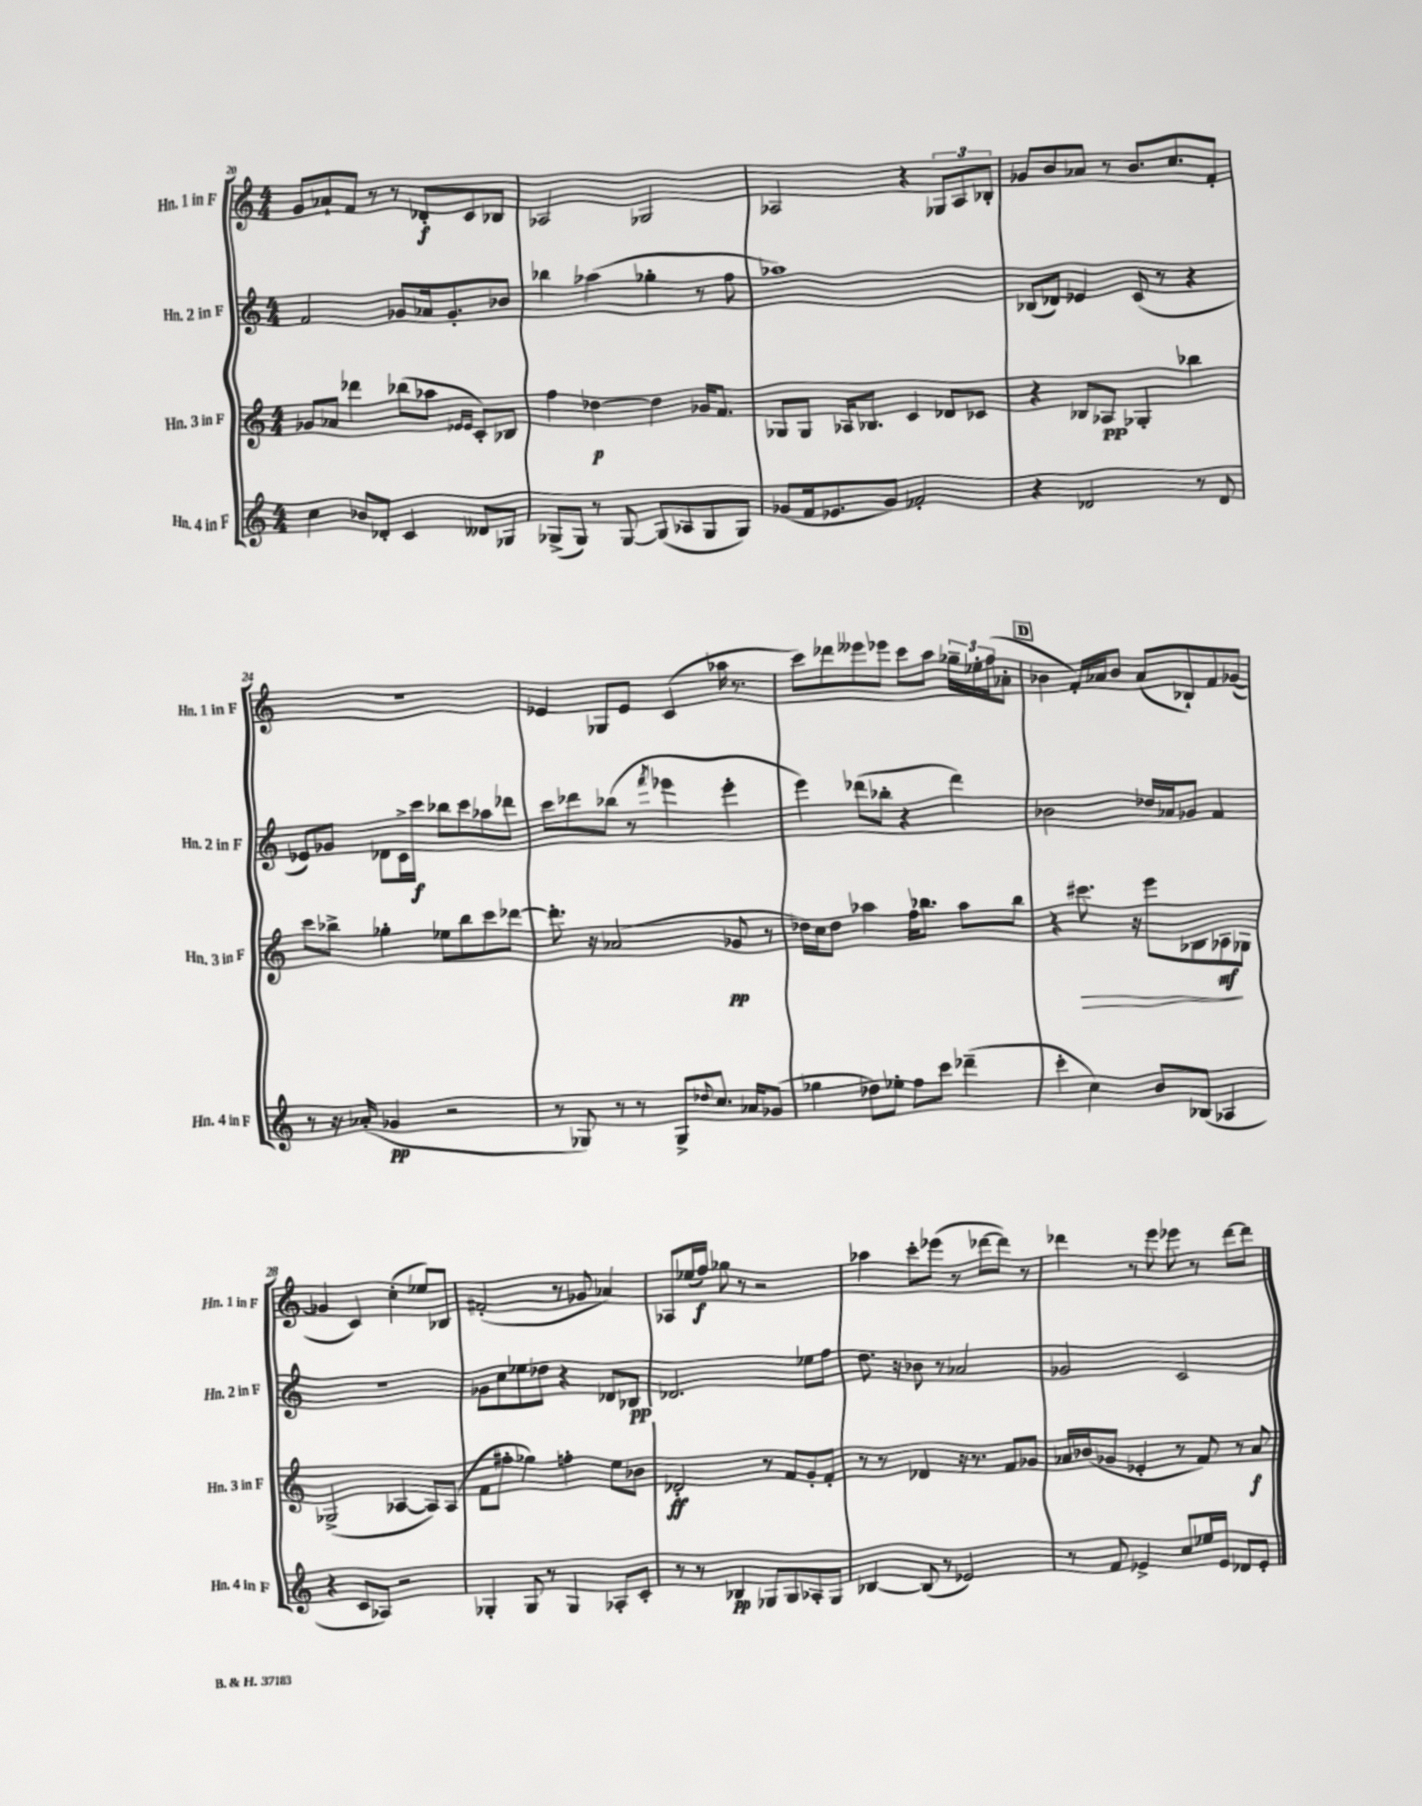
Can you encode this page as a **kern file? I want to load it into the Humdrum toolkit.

**kern	**kern	**kern	**kern
*staff4	*staff3	*staff2	*staff1
*clefG2	*clefG2	*clefG2	*clefG2
*k[]	*k[]	*k[]	*k[]
*M4/4	*M4/4	*M4/4	*M4/4
4cc	8g-	2f	8g
.	8a-	.	8a-`
8b-	4ddd-	.	8f
8d-'	.	.	8r
4c	(8bb-	8g-	8r
.	8aa-	16a-	8d-'
.	.	8.g-'	.
.	16qqe-	.	.
.	16qqe-	.	.
8d--	8c')	.	8c
8G-	8B-	8b-	8B-
=	=	=	=
(8G-^	4ff	4bb-	2A-
8G-)	.	.	.
8r	[4dd-	(4aa-	.
[8G-	.	.	.
(8G-]	4dd-]	4gg-'	2G-
8A-	.	.	.
8G-	16g-	8r	.
.	8.f	.	.
8G-)	.	8ff	.
=	=	=	=
(8g-	8G-	1aa-)	2A-
16f	8G-	.	.
8.e-	.	.	.
.	16A-	.	.
.	8.B-	.	.
8g-)	.	.	.
2f-'	4c	.	4r
.	8d-	.	12G-
.	.	.	12A-
.	8c-	.	.
.	.	.	12B-'
=	=	=	=
4r	4r	(8B-	8g-
.	.	8d-)	8b
2d-	8B-	4e-	8a-
.	8A-	.	8r
.	4G-'	(8c	8.b
.	.	8r	.
.	.	.	8.cc
8r	4bb-	4r	.
8d-	.	.	8f'
=	=	=	=
8r	8ccc	8e-)	1r
16r	8bb-^	8g-	.
(16a-'	.	.	.
4g-	4gg-'	8d-	.
.	.	16c^	.
.	.	16ccc	.
2r	8ee-	8bb-	.
.	8bb-	8ccc	.
.	8ccc	8aa-	.
.	[8ddd-	8ddd-	.
=	=	=	=
8r	8.ddd-']	8ccc	4e-
8G-)	.	8ddd-	.
.	16r	.	.
8r	(2a-	(8bb-	8G-
8r	.	8r	8e-
.	.	8qfff	.
8G-^	.	4eee-	(4c
8qqdd-	.	.	.
8.cc	.	.	.
.	8g-	4eee-'	16aa-
16a-	.	.	8.r
(8g-	8r	.	.
=	=	=	=
4gg-	16dd-)	4eee)	8ccc)
.	16cc	.	.
.	8dd-	.	8ddd-
8dd-)	4aa-	(8ddd-	8eee--
8ee-'	.	8bb-'	8eee-
8ff	16ff	4r	8ccc
.	8.bb-	.	.
8ccc	.	.	8aa
(4ddd-~	8aa-	4ddd-)	24gg-~
.	.	.	24ee-'
.	.	.	(24ff
.	8bb-	.	8a-'
=	=	=	=
4ccc'	4r	2b-	4b-
4cc)	8.ccc#	.	16f')
.	.	.	16a-
.	.	.	8b-
.	16r	.	.
8b	8eee	16dd-	(8a-
.	.	16a-	.
(8B-	8B-	8g-	8B-`)
4A-	8A-	4f	8f
.	8G-	.	([8g-
=	=	=	=
4r	(2G-^	1r	4g-]
8c	.	.	4c)
8A-)	.	.	.
2r	[4A-	.	(4cc'
.	8A-])	.	8ee-)
.	(8A-	.	8B-
=	=	=	=
4G-'	8f	8g-	(2f#'
.	8ff#'	8cc	.
8G-	4gg-)	8ee-	.
8r	.	8dd-	.
4G-	4ff'	4r	8r
.	.	.	8g-
8A-'	8ee	8d-	4a-)
8c'	8b-	8B-	.
=	=	=	=
8r	2d-'	2.d-	8A-
8r	.	.	(16ee-
.	.	.	16ff)
4B-	.	.	8gg-
.	.	.	8r
8G-	8r	.	2r
8G-	8f	.	.
8A-'	8g'	8ee-	.
8G-	8f'	8ff	.
=	=	=	=
[4B-	8r	8.dd	4aa-
.	8r	.	.
.	.	16r	.
(8B-]	4d-	8b-	8ccc'
8r	.	8r	(8eee-
2e-)	16r	2a-	8r
.	8.r	.	.
.	.	.	[8ddd-
.	8f	.	8ddd-])
.	8g-	.	8r
=	=	=	=
8r	16a-	2g-	4ddd-
.	(16b-	.	.
8f	8g-	.	.
4e-^	4e-'	.	8r
.	.	.	8eee
8cc	8r	2c	8eee-
16ee-	8f)	.	8r
16e-	.	.	.
8d-	8r	.	[8ddd-
8e-'	8a-	.	8ddd-]
==	==	==	==
*-	*-	*-	*-
